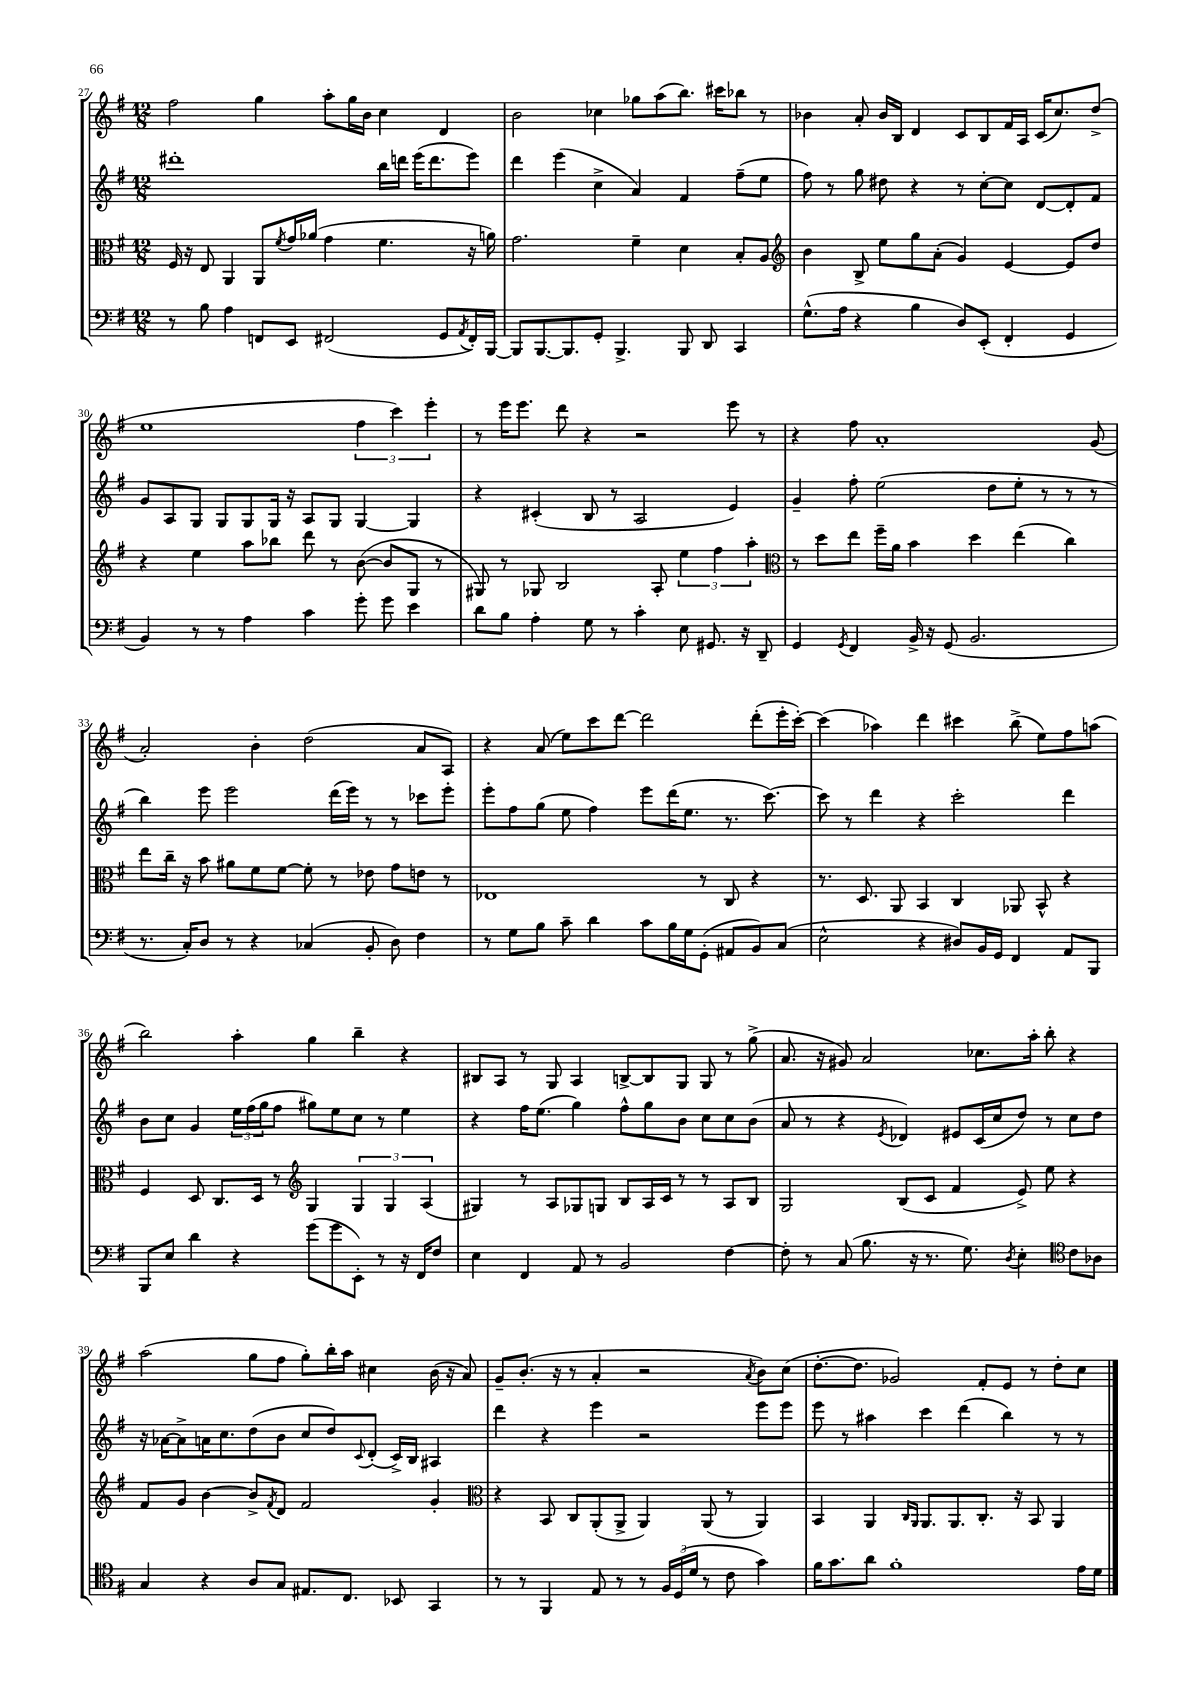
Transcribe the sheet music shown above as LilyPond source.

<<
\new StaffGroup <<
\new Staff = "s0" {
    \clef treble \key g \major \numericTimeSignature \time 12/8
    fis''2 g''4 a''8-. g''16 b'16 c''4 d'4 |
    b'2 ces''4 ges''8 a''8( b''8.) cis'''16 bes''8 r8 |
    bes'4 a'8-. bes'16 b16 d'4 c'8 b8 fis'16 a16 c'16( c''8.) d''8->( |
    e''1 \tuplet 3/2 { fis''4 c'''4) e'''4-. } |
    r8 e'''16 e'''8. d'''8 r4 r2 e'''8 r8 |
    r4 fis''8 a'1-. g'8( |
    a'2-.) b'4-. d''2( a'8 a8) |
    r4 a'8( e''8) c'''8 d'''8~ d'''2 d'''8-.( e'''16-. c'''16~-.) |
    c'''4( aes''4) d'''4 cis'''4 b''8->( e''8) fis''8 a''8( |
    b''2) a''4-. g''4 b''4-- r4 |
    bis8 a8 r8 g8 a4 b8~-> b8 g8 g8 r8 g''8->( |
    a'8. r16 gis'8) a'2 ces''8. a''16-. b''8-. r4 |
    a''2( g''8 fis''8 g''8-.) b''16-. a''16 cis''4 b'16( r16 a'8) |
    g'8-- b'8.-.( r16 r8 a'4-. r2 \acciaccatura { a'8 } b'8) c''8( |
    d''8.~-. d''8. ges'2) fis'8-. e'8 r8 d''8-. c''8 \bar "|." |
}
\new Staff = "s1" {
    \clef treble \key g \major \numericTimeSignature \time 12/8
    dis'''1-. b''16 d'''16 e'''16( d'''8. e'''8) |
    d'''4 e'''4( c''4-> a'4) fis'4 fis''8--( e''8 |
    fis''8) r8 g''8 dis''8 r4 r8 c''8~-. c''8 d'8~ d'8-. fis'8 |
    g'8 a8 g8 g8 g8 g16 r16 a8 g8 g4~ g4 |
    r4 cis'4-.( b8 r8 a2 e'4) |
    g'4-- fis''8-. e''2( d''8 e''8-. r8 r8 r8 |
    b''4) e'''8 e'''2 d'''16( e'''16) r8 r8 ces'''8 e'''8-. |
    e'''8-. fis''8 g''8( e''8 fis''4) e'''8 d'''16( e''8. r8. c'''8.~) |
    c'''8 r8 d'''4 r4 c'''2-. d'''4 |
    b'8 c''8 g'4 \tuplet 3/2 { e''16 fis''16( g''16 } fis''8 gis''8) e''8 c''8 r8 e''4 |
    r4 fis''16 e''8.( g''4) fis''8-^ g''8 b'8 c''8 c''8 b'8( |
    a'8 r8 r4 \acciaccatura { e'8 } des'4) eis'8 c'16( c''16 d''8) r8 c''8 d''8 |
    r16 aes'16~ aes'8-> a'16 c''8. d''8( b'8 c''8 d''8) \appoggiatura { c'8 } d'8-.( c'16->) b16 ais4 |
    d'''4 r4 e'''4 r2 e'''8 e'''8 |
    e'''8 r8 ais''4 c'''4 d'''4( b''4) r8 r8 \bar "|." |
}
\new Staff = "s2" {
    \clef alto \key g \major \numericTimeSignature \time 12/8
    fis16 r16 e8 a,4 a,8 \acciaccatura { fis'8 } g'16 aes'16( g'4 fis'4. r16 a'16) |
    g'2. fis'4-- d'4 b8-. a8 |
    \clef treble b'4 b8-> e''8 g''8 a'8-.( g'4) e'4~ e'8 d''8 |
    r4 e''4 a''8 bes''8 d'''8 r8 b'8~( b'8 g8 r8 |
    gis8) r8 ges8 b2 a8-. \tuplet 3/2 { e''4 fis''4 a''4-. } |
    \clef alto r8 d''8 e''8 fis''16-- a'16 b'4 d''4 e''4( c''4) |
    e''8 c''16-- r16 b'8 ais'8 fis'8 fis'8~ fis'8-. r8 ees'8 g'8 e'8 r8 |
    ees1 r8 c8 r4 |
    r8. d8. a,8 b,4 c4 aes,8 b,8-^ r4 |
    fis4 d8 c8. d16 r8 \clef treble g4 \tuplet 3/2 { g4 g4 a4( } |
    gis4) r8 a8 ges8 g8 b8 a16 c'16 r8 r8 a8 b8 |
    g2 b8( c'8 fis'4 e'8->) e''8 r4 |
    fis'8 g'8 b'4~ b'8-> \acciaccatura { fis'8 } d'8 fis'2 g'4-. |
    \clef alto r4 b,8 c8 a,8-.( a,8-> a,4) a,8( r8 a,4) |
    b,4 a,4 \grace { c16 a,16 } a,8. a,8. c8.-. r16 b,8 a,4 \bar "|." |
}
\new Staff = "s3" {
    \clef bass \key g \major \numericTimeSignature \time 12/8
    r8 b8 a4 f,8 e,8 fis,2( g,8 \acciaccatura { a,8 } fis,16-.) b,,16~ |
    b,,8 b,,8.~ b,,8. g,8-. b,,4.-> b,,8 d,8 c,4 |
    g8.-^( a16 r4 b4 d8) e,8-.( fis,4-. g,4 |
    b,4) r8 r8 a4 c'4 g'8-. g'8 e'4 |
    d'8 b8 a4-. g8 r8 c'4-. e8 gis,8. r16 d,8-- |
    g,4 \acciaccatura { g,8 } fis,4 b,16-> r16 g,8( b,2. |
    r8. c16-.) d8 r8 r4 ces4( b,8-. d8) fis4 |
    r8 g8 b8 c'8-- d'4 c'8 b16 g16 g,8-.( ais,8 b,8) c8( |
    e2-^ r4 dis8) b,16 g,16 fis,4 a,8 b,,8 |
    b,,8 e8 d'4 r4 g'8( g'8 e,8-.) r8 r16 fis,16 fis8 |
    e4 fis,4 a,8 r8 b,2 fis4~ |
    fis8-. r8 c8( b8. r16 r8. g8.) \acciaccatura { d8 } e4-. \clef tenor c'8 aes8 |
    g4 r4 a8 g8 eis8. c8. bes,8 g,4 |
    r8 r8 fis,4 e8 r8 r8 \tuplet 3/2 { fis16 d16( d'16 } r8 c'8 g'4) |
    fis'16 g'8. a'8 fis'1-. e'16 d'16 \bar "|." |
}
>>
>>
\layout { \context { \Score currentBarNumber = #27 } }
